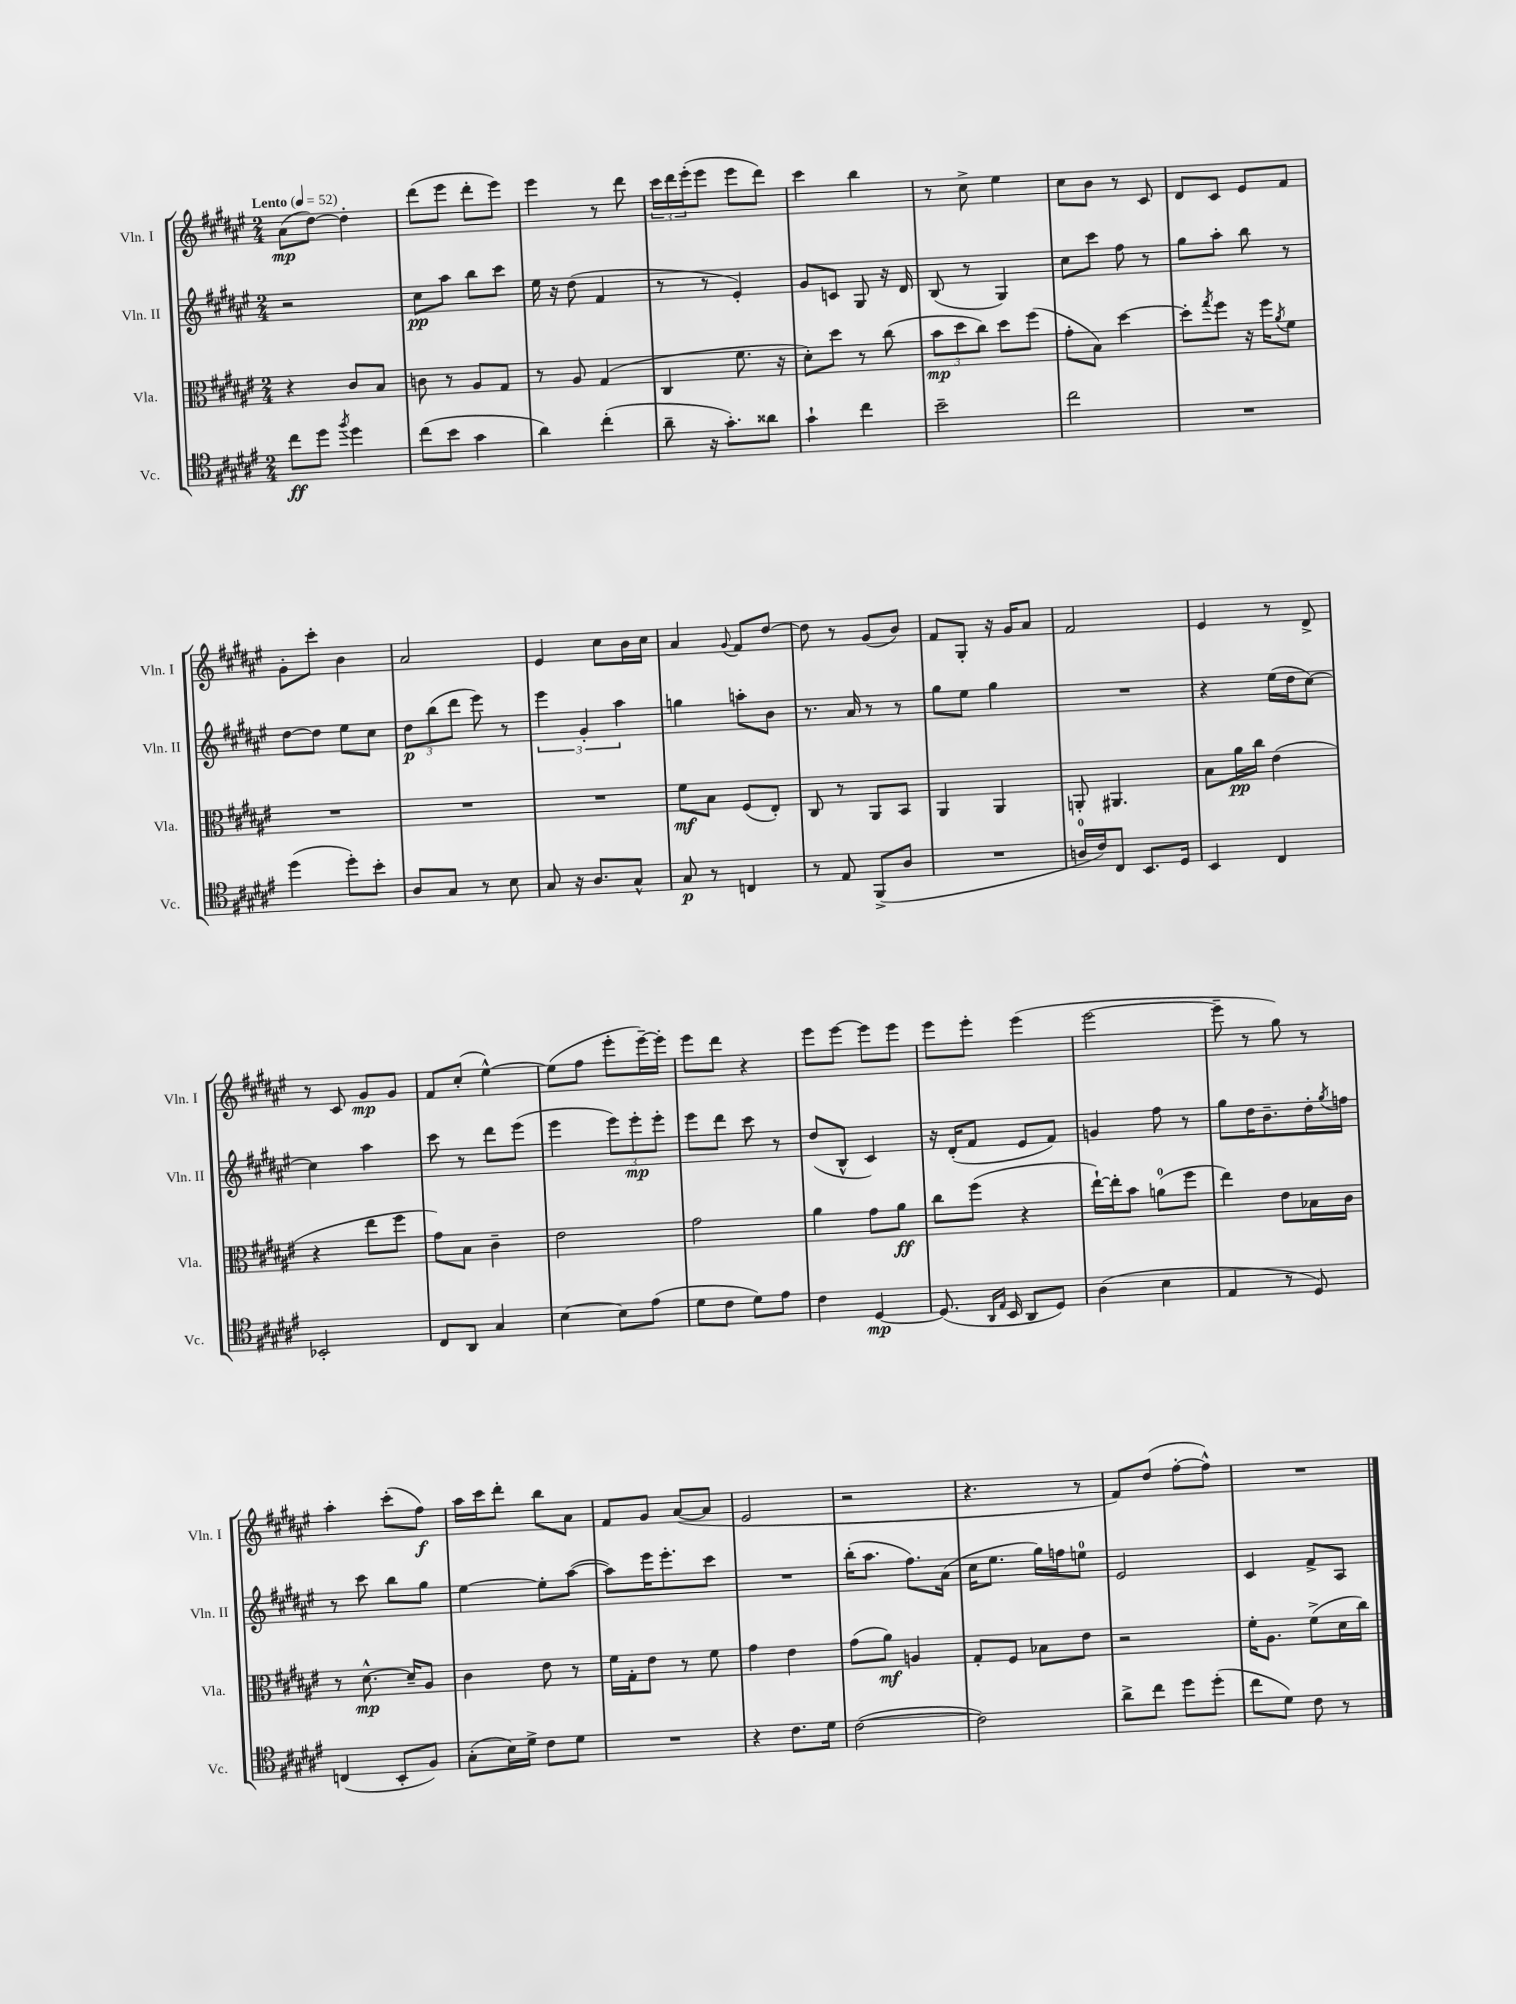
<<
\new StaffGroup <<
\new Staff = "s0" \with { instrumentName = "Vln. I" shortInstrumentName = "Vln. I" } {
    \clef treble \key fis \major \numericTimeSignature \time 2/4 \tempo "Lento" 4 = 52
    ais'8\mp( dis''8~) dis''4-. |
    dis'''8( eis'''8 dis'''8-. eis'''8) |
    eis'''4 r8 dis'''8 |
    \tuplet 3/2 { cis'''16 dis'''16 eis'''16-.( } eis'''8 eis'''8 dis'''8) |
    cis'''4 b''4 |
    r8 cis''8-> eis''4 |
    cis''8 b'8 r8 cis'8 |
    dis'8 cis'8 eis'8 fis'8 |
    gis'8-. cis'''8-. b'4 |
    ais'2 |
    eis'4 cis''8 b'16 cis''16 |
    ais'4 \appoggiatura { gis'8 } fis'8 dis''8~ |
    dis''8 r8 gis'8( b'8) |
    fis'8 gis8-. r16 gis'16 ais'8 |
    fis'2 |
    eis'4 r8 dis'8-> |
    r8 cis'8 gis'8\mp gis'8 |
    fis'8 cis''8-.( eis''4~-^) |
    eis''8( fis''8 eis'''8-. eis'''16~--) eis'''16-. |
    eis'''8 dis'''8 r4 |
    eis'''8 eis'''8~ eis'''8 eis'''8 |
    eis'''8 eis'''8-. eis'''4( |
    eis'''2~ |
    eis'''8-- r8 gis''8) r8 |
    ais''4-. cis'''8-.( fis''8\f) |
    ais''16 cis'''16 dis'''8-. b''8 ais'8 |
    fis'8 gis'8 ais'8~( ais'8 |
    eis'2 |
    r2 |
    r4. r8 |
    fis'8) dis''8( fis''8~-. fis''8-^) |
    R2 \bar "|." |
}
\new Staff = "s1" \with { instrumentName = "Vln. II" shortInstrumentName = "Vln. II" } {
    \clef treble \key fis \major \numericTimeSignature \time 2/4
    r2 |
    cis''8\pp ais''8 b''8 cis'''8 |
    eis''16 r16 dis''8( fis'4 |
    r8 r8 eis'4-.) |
    gis'8 c'8 gis8 r16 dis'16 |
    b8( r8 gis4) |
    cis''8 cis'''8 fis''8 r8 |
    gis''8 ais''8-. b''8 r8 |
    dis''8~ dis''8 eis''8 cis''8 |
    \tuplet 3/2 { dis''8\p b''8( dis'''8 } eis'''8) r8 |
    \tuplet 3/2 { eis'''4 gis'4-. ais''4 } |
    g''4 a''8-. b'8 |
    r8. ais'16 r8 r8 |
    gis''8 eis''8 gis''4 |
    R2 |
    r4 eis''16( dis''16 cis''8~) |
    cis''4 ais''4 |
    cis'''8 r8 dis'''8 eis'''8( |
    eis'''4 \tuplet 3/2 { eis'''8) eis'''8-.\mp eis'''8-. } |
    eis'''8 dis'''8 cis'''8 r8 |
    dis''8( b8-^ cis'4) |
    r16 dis'16-.( fis'8 eis'8 fis'8) |
    g'4 fis''8 r8 |
    gis''8 dis''16 b'8.-- dis''16-. \acciaccatura { gis''8 } f''16 |
    r8 cis'''8 b''8 gis''8 |
    eis''4~ eis''8-. ais''8~( |
    ais''8) eis'''16 eis'''8.-. cis'''8 |
    R2 |
    b''16-.( ais''8. fis''8.) ais'16( |
    cis''16 eis''8. gis''16) f''16 e''8-0 |
    eis'2 |
    cis'4 fis'8-> ais8 \bar "|." |
}
\new Staff = "s2" \with { instrumentName = "Vla." shortInstrumentName = "Vla." } {
    \clef alto \key fis \major \numericTimeSignature \time 2/4
    r4 cis'8 b8 |
    c'8 r8 ais8 gis8 |
    r8 ais8 gis4( |
    cis4 fis'8. r16 |
    dis'8-.) dis''8 r8 cis''8( |
    \tuplet 3/2 { b'8\mp dis''8 cis''8) } dis''8 fis''8( |
    gis'8-. b8) dis''4~ |
    dis''8-. \acciaccatura { gis''8 } fis''8 r16 fis''16 \acciaccatura { ais'8 } fis'8 |
    R2 |
    R2 |
    R2 |
    fis'8\mf b8 fis8( eis8-.) |
    cis8 r8 ais,8 b,8 |
    ais,4 ais,4 |
    a,8-. ais,4. |
    b8 ais'16\pp cis''16 eis'4( |
    r4 eis''8 fis''8 |
    gis'8) b8 cis'4-- |
    eis'2 |
    gis'2 |
    ais'4 gis'8 ais'8\ff |
    cis''8 fis''8( r4 |
    eis''16~-!) eis''16-. b'8 a'8-0( fis''8 |
    eis''4) eis'8 bes16 cis'16 |
    r8 dis'8.~-^\mp dis'16-- ais8 |
    cis'4 eis'8 r8 |
    fis'16 gis16-. eis'8 r8 fis'8 |
    gis'4 eis'4 |
    gis'8( ais'8\mf) a4 |
    gis8-. fis8 bes8 eis'8 |
    r2 |
    fis'16-. ais8. fis'8->( dis'16 cis''16) \bar "|." |
}
\new Staff = "s3" \with { instrumentName = "Vc." shortInstrumentName = "Vc." } {
    \clef tenor \key fis \major \numericTimeSignature \time 2/4
    cis''8\ff dis''8 \acciaccatura { fis''8 } dis''4 |
    cis''8( b'8 gis'4 |
    ais'4) cis''4-.( |
    ais'8-- r16 gis'8.-.) aisis'8 |
    gis'4-! cis''4 |
    b'2-- |
    cis''2 |
    R2 |
    dis''4( dis''8-.) b'8-. |
    ais8 gis8 r8 b8 |
    gis8 r16 ais8. gis8-^ |
    gis8\p r8 c4 |
    r8 eis8 fis,8->( ais8 |
    R2 |
    a16-0 cis'16) cis8 b,8. dis16 |
    b,4 cis4 |
    bes,2-. |
    cis8 ais,8 gis4 |
    b4~ b8 eis'8( |
    dis'8 cis'8 dis'8) eis'8 |
    cis'4 dis4~\mp |
    dis8.( \grace { ais,16 eis16 } b,16 ais,8 dis8) |
    ais4( b4 |
    eis4 r8 dis8) |
    c4( b,8-. fis8) |
    gis8-.( b16) dis'16-> cis'8 dis'8 |
    R2 |
    r4 cis'8. dis'16 |
    cis'2~( |
    cis'2) |
    ais'8-> cis''8 dis''8 dis''8-.( |
    cis''8 dis'8) cis'8 r8 \bar "|." |
}
>>
>>
\layout { \context { \Score \remove "Bar_number_engraver" } }
